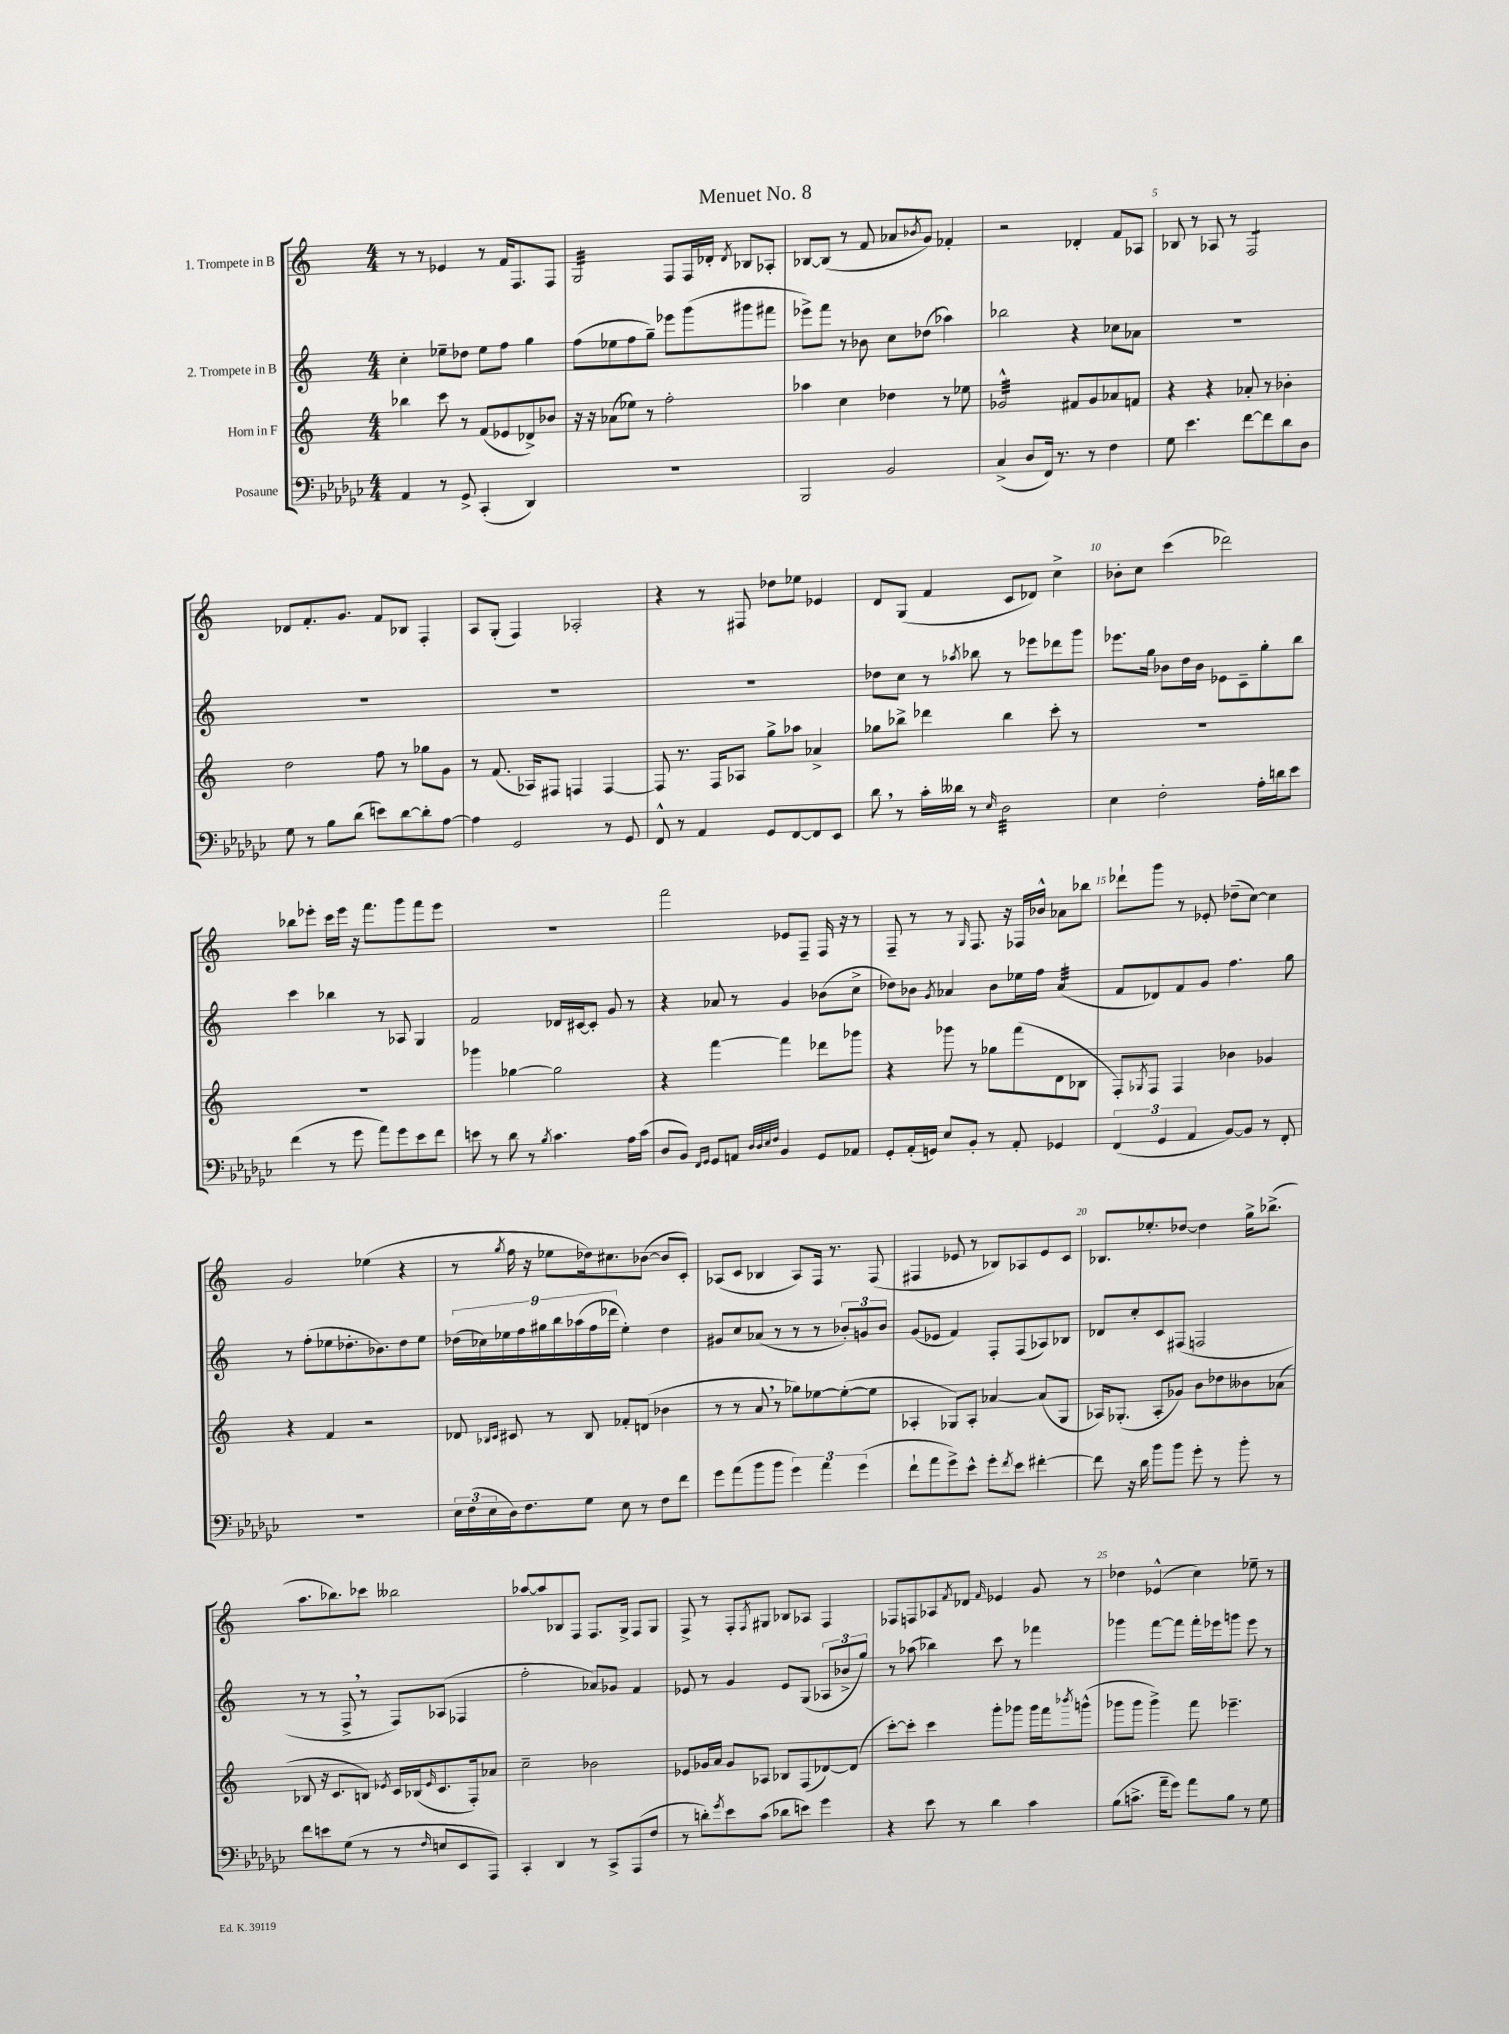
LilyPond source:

\header { title = "Menuet No. 8" }
<<
\new StaffGroup <<
\new Staff = "s0" \with { instrumentName = "1. Trompete in B" } {
    \clef treble \key c \major \numericTimeSignature \time 4/4
    r8 r8 ees'4 r8 f'16 f8. f8 |
    g2:32 f8 f16 des'16-. \acciaccatura { des'8 } bes8 aes8-. |
    bes8~ bes8( r8 f'8 aes'8 \acciaccatura { bes'8 } g'8) fes'4-. |
    r2 des'4-. f'8 aes8 |
    bes8 r8 aes8 r8 f2:8 |
    des'8 f'8.-. g'8. f'8 bes8 f4-. |
    a8 g8-.( f4) aes2-. |
    r4 r8 fis8 des''8 ees''8 ees'4 |
    d'8 g8( f'4 c'8 des'8) c''4-> |
    bes'8-. c''8 c'''4( des'''2) |
    bes''8 ees'''8-. c'''16 ees'''16 r16 f'''8. g'''8 f'''8 ees'''8 |
    R1 |
    f'''2 ees'8 f8-- f16 r16 r8 |
    f8-- r8 r8 \grace { g16 } f8. r16 fes16 bes'16-^ aes'8 bes''8 |
    des'''8-! g'''8 r8 ees'8-. des''8--( c''8~) c''4 |
    g'2 ees''4( r4 |
    r8 \acciaccatura { g''8 } f''16 r16 ees''8 des''16) cis''8. bes'8~( bes'8 c'8-.) |
    aes8( c'8 bes4 aes8) f16 r8. f8( |
    fis4 ees'8 r8 bes8) aes8 ees'8 c'8 |
    bes8. ees''8.-. des''8~ des''4 g''16-> bes''8.->( |
    a''8. bes''8.) ces'''8 beses''2 |
    aes''8~ aes''8 bes8 f8 f8. g16-> f8 g8 |
    f8-> r8 f8-. \acciaccatura { f8 } gis8 bes8 aes8 f4 |
    fes8 f8 aes8 \acciaccatura { f'8 } des'8 \grace { f'16 } ees'4 g'8 r8 |
    des''4 ees'4-^( c''4) ees''8-- r8 \bar "|." |
}
\new Staff = "s1" \with { instrumentName = "2. Trompete in B" } {
    \clef treble \key c \major \numericTimeSignature \time 4/4
    c''4-. ees''8-- des''8 ees''8 f''8 g''4 |
    f''8( ees''8 f''8 g''8--) ees'''8 g'''8( gis'''8 fis'''8 |
    ees'''8->) f'''8 r8 bes'8 c''8 des''8( aes''4) |
    bes''2 r4 ces''8 aes'8 |
    R1 |
    R1 |
    R1 |
    R1 |
    des''8 c''8 r8 \acciaccatura { aes''8 } bes''8 r8 ees'''8 des'''8 g'''8 |
    ees'''8. g''16 bes'8 d''16 bes'16 ees'8 c'8-- g''8-. b''8 |
    c'''4 bes''4 r8 aes8 g4 |
    f'2 des'16 cis'16~ cis'8-. g'8 r8 |
    r4 aes'8 r8 g'4 bes'8( c''8-> |
    des''8) bes'8 \acciaccatura { g'8 } aes'4 bes'8 ees''16 f''16 aes'4:32( |
    f'8 des'8) f'8 g'8 f''4. g''8 |
    r8 f''8-.( ees''8 des''8.-. bes'8.) des''8 ees''8 |
    \tuplet 9/8 { des''16( ces''16) ees''16 f''16 gis''16 b''16 aes''16( f''16 des'''16 } ees''4-.) des''4 |
    gis'8 c''8 aes'8( r8 r8 r8 \tuplet 3/2 { bes'8-.) g'8 bes'8 } |
    g'8( ees'8 f'4) f8-. f8( aes8) bes8 |
    des'8 c''8-. c'8 fis8( f2 |
    r8 r8 f8-> \breathe r8 f8) aes8( fes4 |
    f''2-. aes'8) ges'8 f'4 |
    ees'8 r8 g'4 ees'8 g8( \tuplet 3/2 { aes8 bes'8-> g''8) } |
    r8 aes''8( bes''4) c'''8 r8 fes'''4 |
    ges'''4 f'''8~ f'''8 f'''16-. ees'''16 g'''8 ees'''8 r8 \bar "|." |
}
\new Staff = "s2" \with { instrumentName = "Horn in F" } {
    \clef treble \key c \major \numericTimeSignature \time 4/4
    bes''4 c'''8 r8 f'8( ees'8 des'8->) bes'8 |
    r16 r16 aes'8( ees''8) r8 f''2-. |
    aes''4 c''4 des''4 r8 ees''8 |
    ges'2:32-^ fis'8 ges'8 aes'8 f'8 |
    r4 r4 aes'8-. r8 bes'4-. |
    d''2 f''8 r8 ges''8 g'8 |
    r8 f'8.( aes16) fis8 f4 f4~ |
    f8 r8. f16 aes8 g''8-> aes''8 aes'4-> |
    ges''8 bes''8-> des'''4 bes''4 c'''8-. r8 |
    R1 |
    R1 |
    ges'''4 ges''4~ ges''2 |
    r4 f'''4~ f'''4 des'''8 ges'''8 |
    r4 ges'''8 r8 ges''8 f'''8( d'8 bes8 |
    f8-.) \acciaccatura { ges8 } f8 f4 bes'4 ges'4 |
    r4 f'4 r2 |
    des'8 \grace { bes16 c'16 } cis'8 r8 bes8 fes'8-. d'8( bes'4 |
    r8 r8 a'8 \breathe r8 ges''8) ees''8~ ees''8~-.( ees''8 |
    aes4-. ges8) aes8-. aes'4~ aes'8( ges8 |
    aes16) ges8.-.( aes8-. ges'8) b'8 des''8 beses'8 aes'8( |
    bes8 r16 c'8. b8) \acciaccatura { ees'8 } c'16 bes16( \grace { ees'16 } c'8. f16-.) aes'8 |
    c''2-- bes'2 |
    ees'8 ges'16 a'16 ges'8 aes8 bes8 f8( des'8~) des'8( |
    c'''8~-.) c'''8-. c'''4 g'''8-. ges'''8 ges'''16 f'''16 \acciaccatura { bes'''8 } g'''8-^( |
    ges'''8 ges'''8 ges'''4->) f'''8 ees'''4.-- \bar "|." |
}
\new Staff = "s3" \with { instrumentName = "Posaune" } {
    \clef bass \key ges \major \numericTimeSignature \time 4/4
    aes,4 r8 ges,8-> ces,4-.( des,4) |
    R1 |
    bes,,2 bes,2 |
    ces4->( des8 f,16) r8. r8 f4 |
    ges8 ees'4. f'8~ f'8 des'8 des8 |
    ges8 r8 bes8 des'8( e'8) des'8~ des'8-. aes8~ |
    aes4 ges,2 r8 ges,8 |
    f,8-^ r8 aes,4 ges,8 f,8~ f,8 ees,8 |
    des'8 \breathe r8 ces'16-. deses'16 r8 \grace { ees16 } des2:32 |
    ees4 f2-. aes16-. d'16 ees'8 |
    f'4( r8 ges'8 aes'8) ges'8 ees'8 f'8 |
    e'8 r8 des'8 r8 \acciaccatura { bes8 } ces'4. aes16 ces'16( |
    des8 bes,8) \grace { f,16 ges,16 } ges,8 a,8 \grace { des32 des32 ees32 f32 } bes,4 ges,8 aes,8 |
    ges,8-. aes,16-.( g,16) ees8 bes,8-. r8 aes,8-. ges,4 |
    \tuplet 3/2 { f,4( ges,4 aes,4 } bes,8~) bes,8 r8 f,8-. |
    R1 |
    \tuplet 3/2 { ees16 f16( ees16 } des16) f8. ges8 ees8 r8 f8 f'8 |
    ges'8 aes'8( bes'8 bes'8 \tuplet 3/2 { ges'4) aes'4 ges'4( } |
    f'8-! aes'8 ges'8->) ees'8-^ ges'8-. \acciaccatura { f'8 } ees'8 fis'4~-. |
    fis'8 r16 des'16 bes'8 bes'8 ges'8-. r8 bes'8-. r8 |
    f'8 e'8 ges8( r8 r8 \grace { f16 } e8 ees,8 aes,,8) |
    ces,4-. des,4 r8 ces,8-> aes,,8( f8 |
    r8 d'8-.) \acciaccatura { ges'8 } ees'8 ces'8( des'8 e'8) ges'4 |
    r4 ees'8 r8 des'4 ces'4 |
    bes8( c'8.-> aes'16-- ges'8) aes'8 bes8 r8 ges8 \bar "|." |
}
>>
>>
\layout { \context { \Score \override BarNumber.break-visibility = ##(#f #t #t) barNumberVisibility = #(every-nth-bar-number-visible 5) } }
